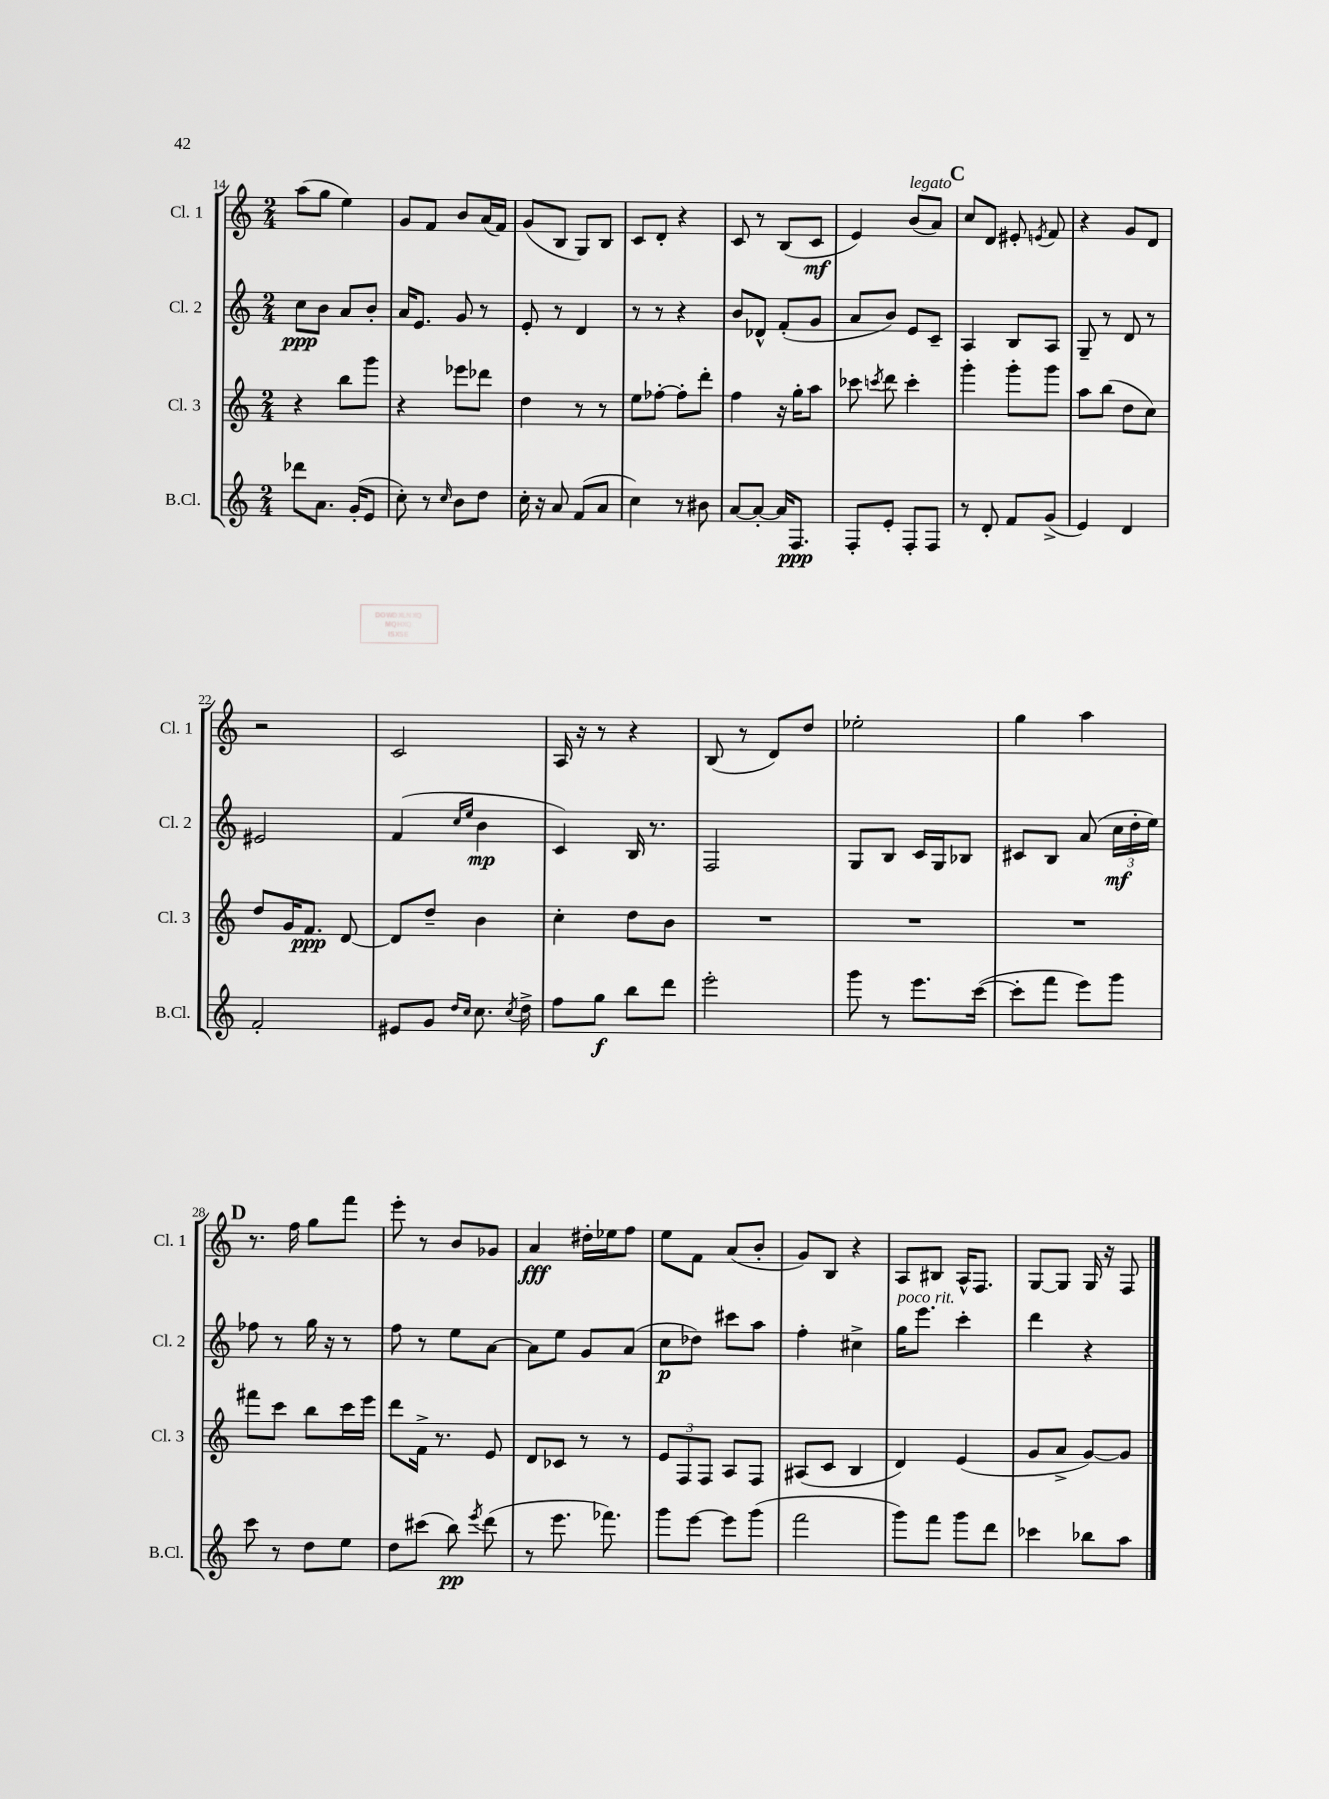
<<
\new StaffGroup <<
\new Staff = "s0" \with { instrumentName = "Cl. 1" shortInstrumentName = "Cl. 1" } {
    \clef treble \key c \major \numericTimeSignature \time 2/4
    \autoBeamOff a''8[( g''8] e''4) |
    g'8[ f'8] b'8[ a'16( f'16]) |
    g'8[( b8] g8[) b8] |
    c'8[ d'8]-. r4 |
    c'8 r8 b8[( c'8]\mf |
    e'4) b'8[^\markup { \italic "legato" }( a'8]) |
    \mark \markup { \bold "C" } c''8[ d'8] eis'8-. \acciaccatura { e'8 } f'8 |
    r4 g'8[ d'8] |
    r2 |
    c'2 |
    a16 r16 r8 r4 |
    b8( r8 d'8[) d''8] |
    ees''2-. |
    g''4 a''4 |
    \mark \markup { \bold "D" } r8. f''16 g''8[ f'''8] |
    e'''8-. r8 b'8[ ges'8] |
    a'4\fff dis''16[-. ees''16 f''8] |
    e''8[ f'8] a'8[( b'8]-. |
    g'8[) b8] r4 |
    a8[ bis8] a16[-^ f8.] |
    g8[~ g8] g16 r16 f8 \bar "|." |
}
\new Staff = "s1" \with { instrumentName = "Cl. 2" shortInstrumentName = "Cl. 2" } {
    \clef treble \key c \major \numericTimeSignature \time 2/4
    \autoBeamOff c''8[\ppp b'8] a'8[ b'8]-. |
    a'16[ e'8.] g'8 r8 |
    e'8-. r8 d'4 |
    r8 r8 r4 |
    b'8[ des'8]-^ f'8[-.( g'8] |
    a'8[ b'8]) e'8[ c'8]-- |
    \mark \markup { \bold "C" } a4 b8[ a8] |
    g8-- r8 d'8 r8 |
    eis'2 |
    f'4( \grace { c''16[ e''16] } b'4\mp |
    c'4) b16 r8. |
    f2 |
    g8[ b8] c'16[ g16 bes8] |
    cis'8[ b8] a'8( \tuplet 3/2 { c''16[\mf d''16-. e''16]) } |
    \mark \markup { \bold "D" } fes''8 r8 g''16 r16 r8 |
    f''8 r8 e''8[ a'8]~ |
    a'8[ e''8] g'8[ a'8]( |
    c''8[\p des''8]) cis'''8[ a''8] |
    f''4-. cis''4-> |
    g''16[^\markup { \italic "poco rit." } e'''8.] c'''4-. |
    d'''4 r4 \bar "|." |
}
\new Staff = "s2" \with { instrumentName = "Cl. 3" shortInstrumentName = "Cl. 3" } {
    \clef treble \key c \major \numericTimeSignature \time 2/4
    \autoBeamOff r4 b''8[ g'''8] |
    r4 ees'''8[ des'''8] |
    d''4 r8 r8 |
    e''8[ fes''8]~-. fes''8[-. d'''8]-. |
    f''4 r16 g''16[-. a''8] |
    ces'''8 \acciaccatura { c'''8 } d'''8 c'''4-. |
    \mark \markup { \bold "C" } g'''4-. g'''8[-. g'''8] |
    a''8[ b''8]( d''8[ c''8]) |
    d''8[ g'16 f'8.]\ppp d'8~ |
    d'8[ d''8]-- b'4 |
    c''4-. d''8[ b'8] |
    R2 |
    R2 |
    R2 |
    \mark \markup { \bold "D" } fis'''8[ c'''8] b''8[ c'''16 e'''16] |
    d'''8[ f'16]-> r8. e'8 |
    d'8[ ces'8] r8 r8 |
    \tuplet 3/2 { e'8[ f8 f8] } a8[ f8] |
    ais8[( c'8] b4 |
    d'4) e'4( |
    g'8[ a'8]-> g'8[~) g'8] \bar "|." |
}
\new Staff = "s3" \with { instrumentName = "B.Cl." shortInstrumentName = "B.Cl." } {
    \clef treble \key c \major \numericTimeSignature \time 2/4
    \autoBeamOff des'''8[ a'8.] g'16[-.( e'8] |
    c''8-.) r8 \grace { c''16 } b'8[ d''8] |
    c''16-. r16 a'8 f'8[( a'8] |
    c''4) r8 bis'8 |
    a'8[~ a'8]~-. a'16[ f8.]\ppp |
    f8[-. e'8]-. f8[-. f8] |
    \mark \markup { \bold "C" } r8 d'8-. f'8[ g'8]->( |
    e'4) d'4 |
    f'2-. |
    eis'8[ g'8] \grace { d''16[ c''16] } c''8. \acciaccatura { c''8 } d''16-> |
    f''8[ g''8]\f b''8[ d'''8] |
    e'''2-. |
    g'''8 r8 e'''8.[ c'''16]~( |
    c'''8[-. f'''8] e'''8[) g'''8] |
    \mark \markup { \bold "D" } c'''8 r8 d''8[ e''8] |
    d''8[ cis'''8]( b''8\pp) \acciaccatura { e'''8 } d'''8( |
    r8 e'''8. fes'''8.) |
    g'''8[ e'''8]~ e'''8[ g'''8]( |
    f'''2 |
    g'''8[) f'''8] g'''8[ d'''8] |
    ces'''4 bes''8[ a''8] \bar "|." |
}
>>
>>
\layout { \context { \Score currentBarNumber = #14 } }
